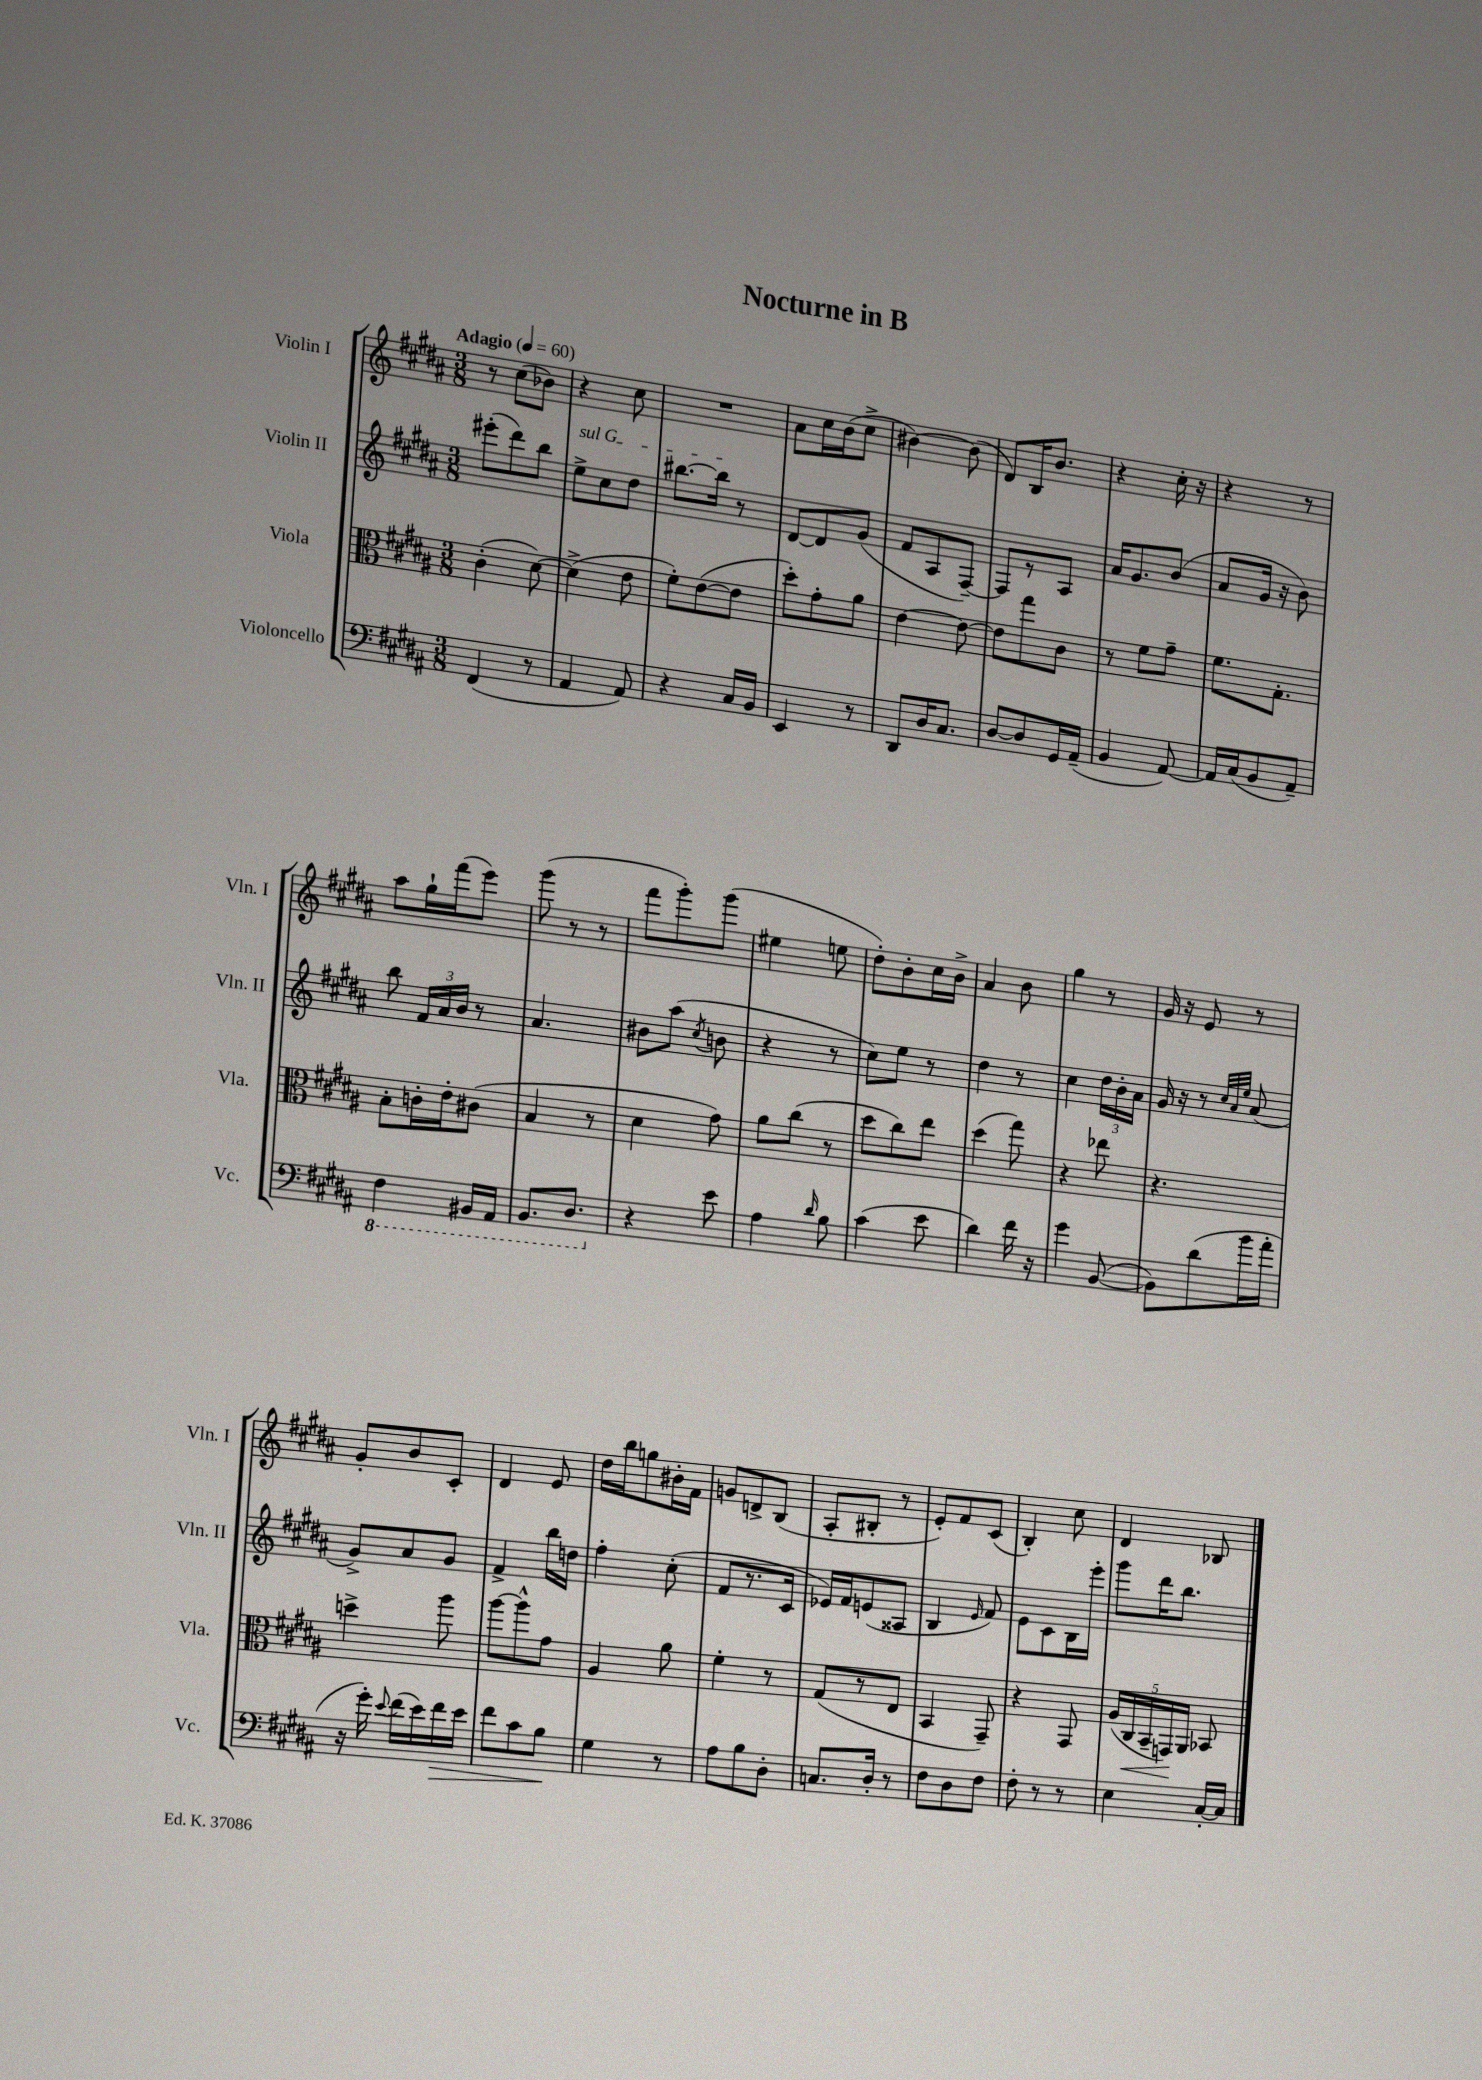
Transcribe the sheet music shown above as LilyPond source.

\header { title = "Nocturne in B" }
<<
\new StaffGroup <<
\new Staff = "s0" \with { instrumentName = "Violin I" shortInstrumentName = "Vln. I" } {
    \clef treble \key b \major \numericTimeSignature \time 3/8 \tempo "Adagio" 4 = 60
    \autoBeamOff r8 cis''8[( bes'8]) |
    r4 cis''8 |
    R4. |
    ais'8[ cis''16 b'16( cis''8]-> |
    bis'4~) bis'8( |
    dis'8[) b16 b'8.] |
    r4 cis''16-. r16 |
    r4 r8 |
    ais''8[ gis''16-! fis'''16( e'''8]) |
    gis'''8( r8 r8 |
    fis'''8[ gis'''8-.) gis'''8]( |
    eis''4 e''8 |
    dis''8[-.) b'8-. cis''16 b'16]-> |
    ais'4 b'8 |
    gis''4 r8 |
    gis'16 r16 e'8 r8 |
    gis'8[-. b'8 cis'8]-. |
    dis'4 e'8 |
    dis''16[ b''16 g''8 bis'16-. fis'16] |
    g'8[ d'8-> b8]( |
    ais8[-. bis8]-. r8 |
    e'8[-.) fis'8 cis'8]( |
    b4-.) cis''8 |
    dis'4 bes8 \bar "|." |
}
\new Staff = "s1" \with { instrumentName = "Violin II" shortInstrumentName = "Vln. II" } {
    \clef treble \key b \major \numericTimeSignature \time 3/8
    \autoBeamOff eis'''8[-.( dis'''8) b''8] |
    \once \override TextSpanner.bound-details.left.text = \markup { \italic "sul G" } e''8[->\startTextSpan cis''8 dis''8] |
    bis''8.[~ bis''16]\stopTextSpan r8 |
    dis'8[~ dis'8 gis'8]( |
    fis'8[ ais8 fis8]~--) |
    fis8[ r8 ais8] |
    ais'16[ gis'8. b'8]( |
    ais'8[ gis'16] r16 b'8) |
    b''8 \tuplet 3/2 { fis'16[ ais'16 b'16] } r8 |
    ais'4. |
    bis'8[ ais''8]( \acciaccatura { cis''8 } b'8 |
    r4 r8 |
    cis''8[) e''8] r8 |
    dis''4 r8 |
    cis''4 \tuplet 3/2 { dis''16[ b'16-. ais'16] } |
    gis'16 r16 r8 \grace { cis''32[ ais'32 e''32] } ais'8( |
    gis'8[->) ais'8 gis'8] |
    fis'4-> b''16[ d''16] |
    fis''4-. cis''8-.( |
    fis'8[ r8. cis'16] |
    ees'16[) fis'16 e'8( aisis8] |
    b4 \grace { e'16 } fis'8) |
    e'8[ cis'8 b16 e'''16]-. |
    gis'''8[ dis'''16 b''8.] \bar "|." |
}
\new Staff = "s2" \with { instrumentName = "Viola" shortInstrumentName = "Vla." } {
    \clef alto \key b \major \numericTimeSignature \time 3/8
    \autoBeamOff cis'4-.( dis'8~) |
    dis'4->( e'8 |
    fis'8[-.) e'8~( e'8] |
    dis''8[-.) gis'8-. ais'8] |
    e'4~ e'8~ |
    e'8[ gis''8 cis'8] |
    r8 fis'8[ gis'8]-- |
    fis'8.[ gis8.]-. |
    b8[-. c'16-. e'16-. cis'8]( |
    b4 r8 |
    dis'4 gis'8) |
    ais'8[ cis''8]( r8 |
    dis''8[ cis''8) e''8] |
    dis''4( gis''8) |
    r4 ees''8 |
    r4. |
    d''4-> ais''8 |
    ais''8[~ ais''8-^ gis'8] |
    ais4 ais'8 |
    fis'4-. r8 |
    gis8[( r8 e8] |
    b,4 gis,8--) |
    r4 gis,8 |
    \tuplet 5/4 { ais16[( cis16\< b,16-- g,16\!) ais,16] } bes,8 \bar "|." |
}
\new Staff = "s3" \with { instrumentName = "Violoncello" shortInstrumentName = "Vc." } {
    \clef bass \key b \major \numericTimeSignature \time 3/8
    \autoBeamOff fis,4( r8 |
    ais,4 ais,8) |
    r4 cis16[ b,16] |
    e,4 r8 |
    dis,8[ dis16 cis8.] |
    dis8[~ dis8 gis,16 ais,16]--( |
    b,4 ais,8~) |
    ais,16[ cis16( b,8 ais,8]--) |
    \ottava #-1 fis,4 bis,,16[ ais,,16] |
    b,,8.[ dis,8.] \ottava #0 |
    r4 e'8 |
    ais4 \grace { dis'16 } b8 |
    cis'4( e'8 |
    dis'4) fis'16 r16 |
    gis'4 b,8~( |
    b,8[) dis'8( b'16 ais'16]-. |
    r16 gis'16-.) \appoggiatura { e'8 } fis'16[( e'16) fis'16\> e'16] |
    fis'8[ cis'8 b8]\! |
    gis4 r8 |
    ais8[ b8 dis8]-. |
    c8.[ dis16]-. r8 |
    fis8[ dis8 fis8] |
    fis8-. r8 r8 |
    e4 cis16[~-. cis16] \bar "|." |
}
>>
>>
\layout { \context { \Score \remove "Bar_number_engraver" } }
